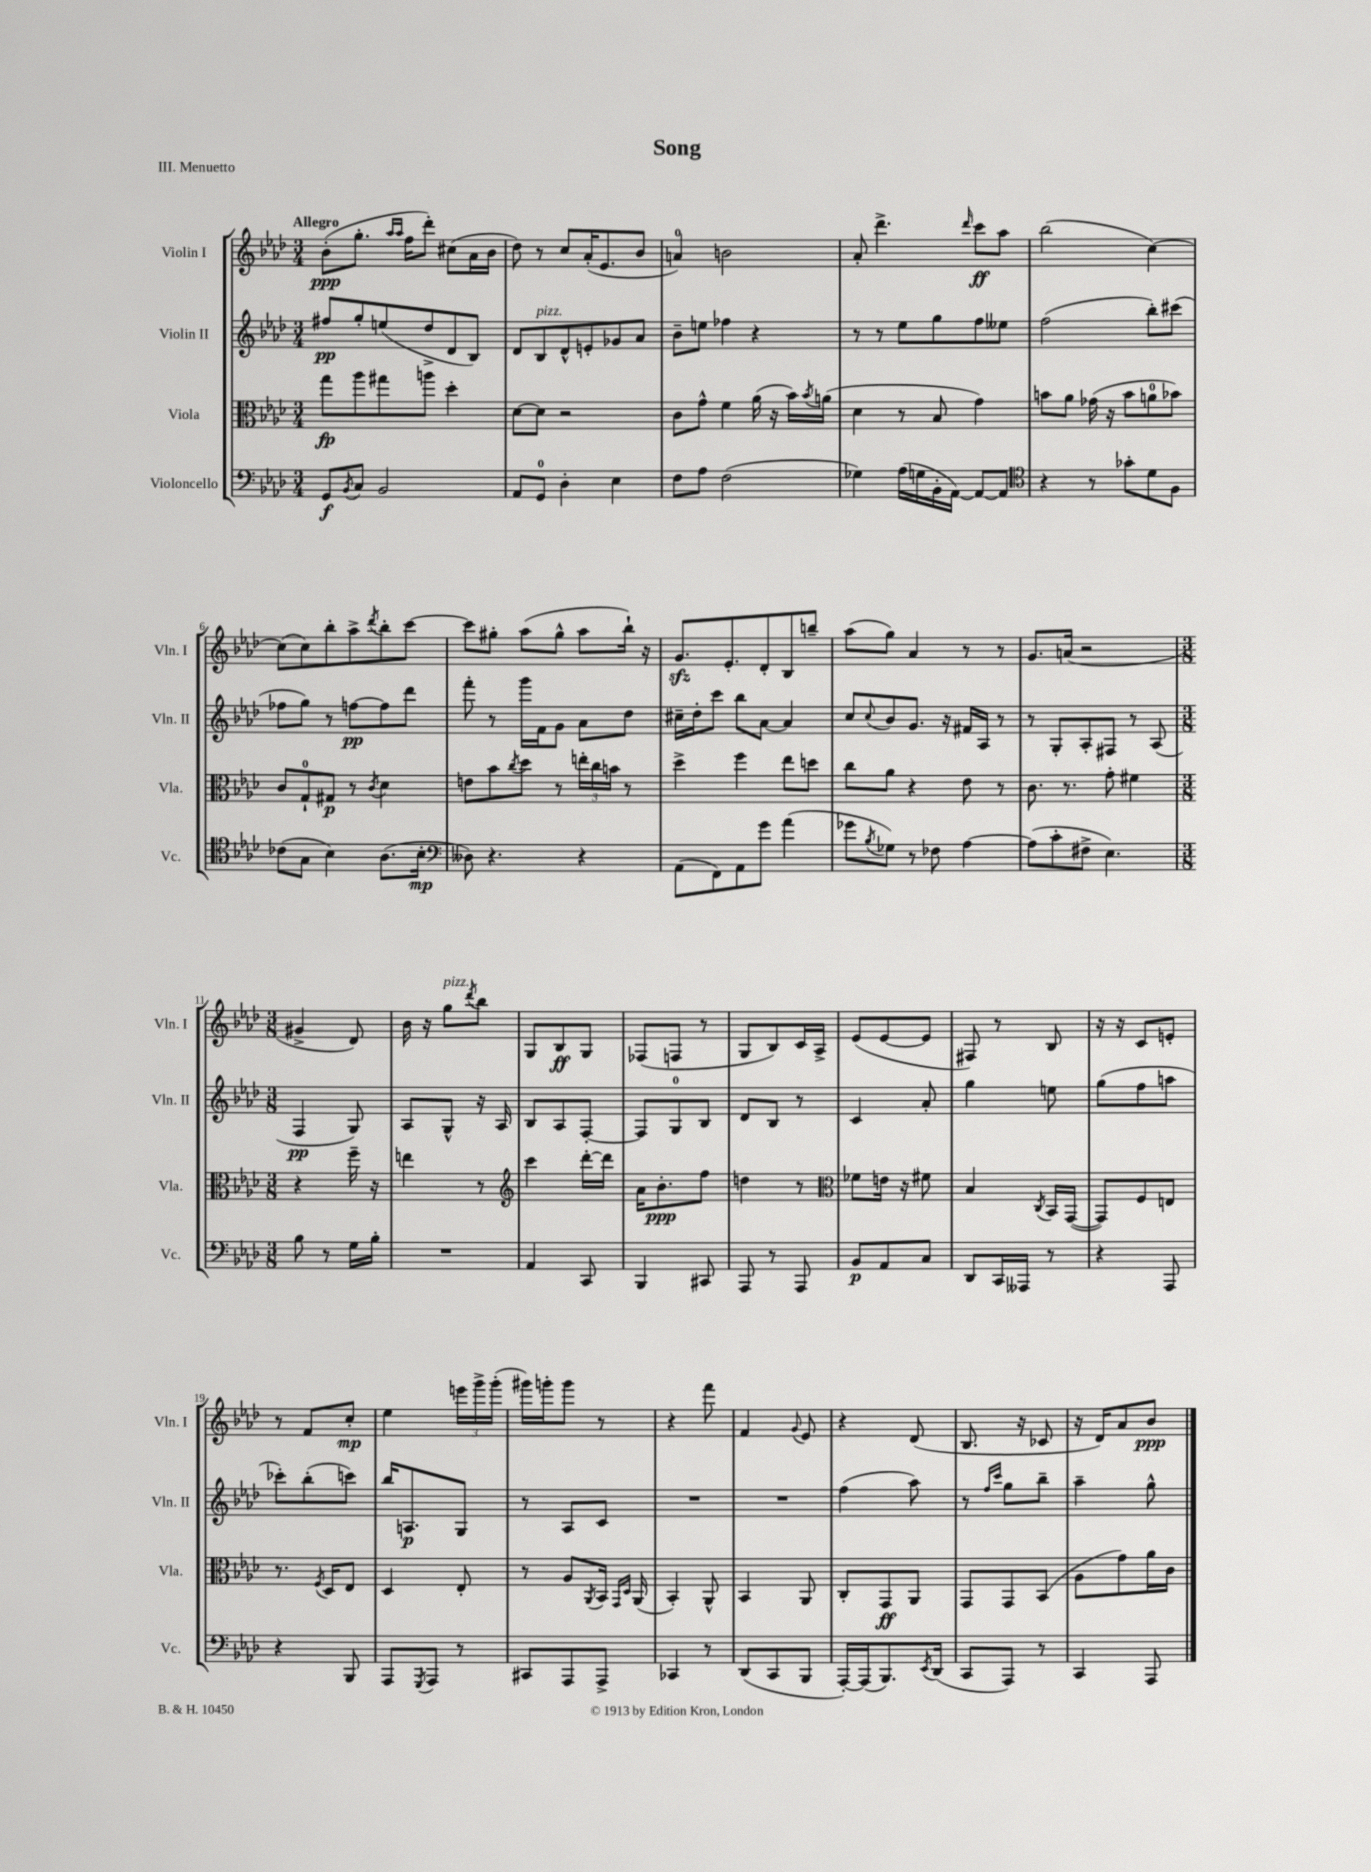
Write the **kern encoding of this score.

**kern	**kern	**kern	**kern
*staff4	*staff3	*staff2	*staff1
*clefF4	*clefC3	*clefG2	*clefG2
*k[b-e-a-d-]	*k[b-e-a-d-]	*k[b-e-a-d-]	*k[b-e-a-d-]
*M3/4	*M3/4	*M3/4	*M3/4
8GG	8gg	8ff#	(8b-'
8qBB-	.	.	.
8C	8aa-	8gg'	8.gg'
2BB-	8gg#	(8ee	.
.	.	.	16qqaa-
.	.	.	16qqaa-
.	.	.	16ff
.	8aa	8dd-^	8ddd-')
.	4dd-'	8d-	(8cc#
.	.	8B-)	16a-
.	.	.	16b-
=	=	=	=
8AA-	[8d-	8d-	8dd-)
8GG	8d-]	8B-	8r
4D-'	2r	8d-^^	8cc
.	.	8e'	(16a-'
.	.	.	8.e-
4E-	.	8g-	.
.	.	8a-	8b-
=	=	=	=
8F	8c	8b-~	4a)
8A-	8g^^	8ee	.
(2F	4f	4ff-	2b
.	(16a-	4r	.
.	16r	.	.
.	16b-)	.	.
.	8qb-	.	.
.	(16a	.	.
=	=	=	=
4G-)	4d-	8r	8a-'
.	.	8r	4.ddd-^
(16A-	8r	8ee-	.
16G	.	.	.
16BB-'	8B-	8gg	.
[16AA-)	.	.	.
.	.	.	16qqddd-
8AA-_	4g)	8ff	8ccc
8AA-]	.	8ee--	8aa-
=	=	=	=
*clefC4	*	*	*
4r	8b	(2ff	(2bb-
.	8a-	.	.
8r	(16g-	.	.
.	16r	.	.
8g-'	8b	.	.
8d-	8a	8bb-')	[4cc)
8F	8b-)	(8ccc#	.
=	=	=	=
(8c-	8c	8ff-	(8cc]
8G	8G`	8gg)	8cc)
4B-)	8G#	8r	8bb-'
.	8r	[8ff	8aa-^
.	8qc	.	8qddd-
(8.A-	4d-	8ff]	8bb-'
.	.	8ddd-	[8ccc
16B-'	.	.	.
=	=	=	=
*clefF4	*	*	*
8D--)	8e	8fff'	8ccc]
4.r	8b-	8r	8gg#'
.	8qcc	.	.
.	8dd-	16ggg	(8aa-
.	.	16f	.
.	8r	8g	8gg#^^
4r	24ee'	8a-	8aa-
.	24cc	.	.
.	24b	.	.
.	8r	8dd-	16bb-`)
.	.	.	16r
=	=	=	=
(8AA-	4dd-^	16cc#~	8.g
.	.	16dd-'	.
8FF)	.	8ccc	.
.	.	.	8.e-'
8AA-	4ff	8bb-	.
8g	.	[8a-	8d-'
(4a-	8ee-	4a-]	8B-
.	8dd	.	8bb~
=	=	=	=
8g-	8cc	8cc	(8aa-
8qB-	.	8qqcc	.
8G-)	8a-	8b-	8gg)
8r	4r	8.g	4a-
8F-	.	.	.
.	.	16r	.
[4A-	8e-	16f#	8r
.	.	16A-	.
.	8r	8r	8r
=	=	=	=
(8A-]	8.c	8r	8.g
8c'	.	8G'	.
.	8.r	.	(16a
8F#^	.	8A-'	2r
4.E-)	8g'	8F#	.
.	4f#	8r	.
.	.	(8A-	.
=	=	=	=
*M3/8	*M3/8	*M3/8	*M3/8
8B-	4r	4F	4g#^
8r	.	.	.
16G	16ff~	8G)	8d-)
16B-'	16r	.	.
=	=	=	=
4.r	4ee	8A-	16b-
.	.	.	16r
.	.	8G^^	8gg
.	.	.	8qddd-
.	8r	16r	8bb-
.	.	16A-	.
=	=	=	=
*	*clefG2	*	*
4AA-	4ccc	8B-	8G
.	.	8A-	8B-
8CC	[16ddd-'	[8F'	8G
.	16ddd-]	.	.
=	=	=	=
4BBB-	16a-	8F]	(8F-
.	8.b-'	.	.
.	.	8G	8F
8CC#	8ff	8B-	8r
=	=	=	=
8AAA-	4dd	8d-	8G
8r	.	8B-	8B-)
8AAA-	8r	8r	16c
.	.	.	16A-^
=	=	=	=
*	*clefC3	*	*
8BB-	8f-	4c	(8e-
8AA-	16e	.	[8e-
.	16r	.	.
8C	8f#	8a-'	8e-]
=	=	=	=
8DD-	4B-	4gg	8F#)
16CC	.	.	8r
16AAA--	.	.	.
.	8qC	.	.
8r	16BB-	8ee	8B-
.	([16GG	.	.
=	=	=	=
4r	8GG])	(8gg	16r
.	.	.	16r
.	8F	8ff	8c
8AAA-	8E	8aa	8e'
=	=	=	=
4r	8.r	8ccc-')	8r
.	.	(8bb-'	8f
.	8qF	.	.
.	16D-	.	.
8BBB-	8E-	8ccc)	8cc'
=	=	=	=
8AAA-	4D-	16bb-	4ee-
.	.	8.A	.
8qGGG	.	.	.
8AAA-	.	.	.
8r	8E-'	8G	24eee
.	.	.	24ggg^
.	.	.	(24ggg'
=	=	=	=
8CC#	8r	8r	16ggg#)
.	.	.	16ggg'
8AAA-	8A-	8A-	8ggg
.	8qAA-	.	.
8AAA-^	16BB-	8c	8r
.	16qqGG	.	.
.	16qqD-	.	.
.	(16AA-	.	.
=	=	=	=
4CC-	4BB-')	4.r	4r
8r	8AA-^^	.	8fff
=	=	=	=
(8DD-	4BB-	4.r	4f
8CC	.	.	.
.	.	.	8qqg
8BBB-	8AA-	.	8e-
=	=	=	=
[16AAA-')	8C'	(4ff	4r
(16AAA-]	.	.	.
8.BBB-)	8GG	.	.
.	8AA-	8aa-)	(8d-
8qEE-	.	.	.
(16DD-	.	.	.
=	=	=	=
8CC	8GG	8r	8.B-
.	.	16qqff	.
.	.	16qqccc	.
8AAA-)	8GG	8gg	.
.	.	.	16r
8r	(8BB-	8bb-~	8c-
=	=	=	=
4CC	8A-	4aa-~	16r
.	.	.	16d-)
.	8g)	.	8a-
8AAA-	16a-	8gg^^	8b-
.	16c	.	.
==	==	==	==
*-	*-	*-	*-
